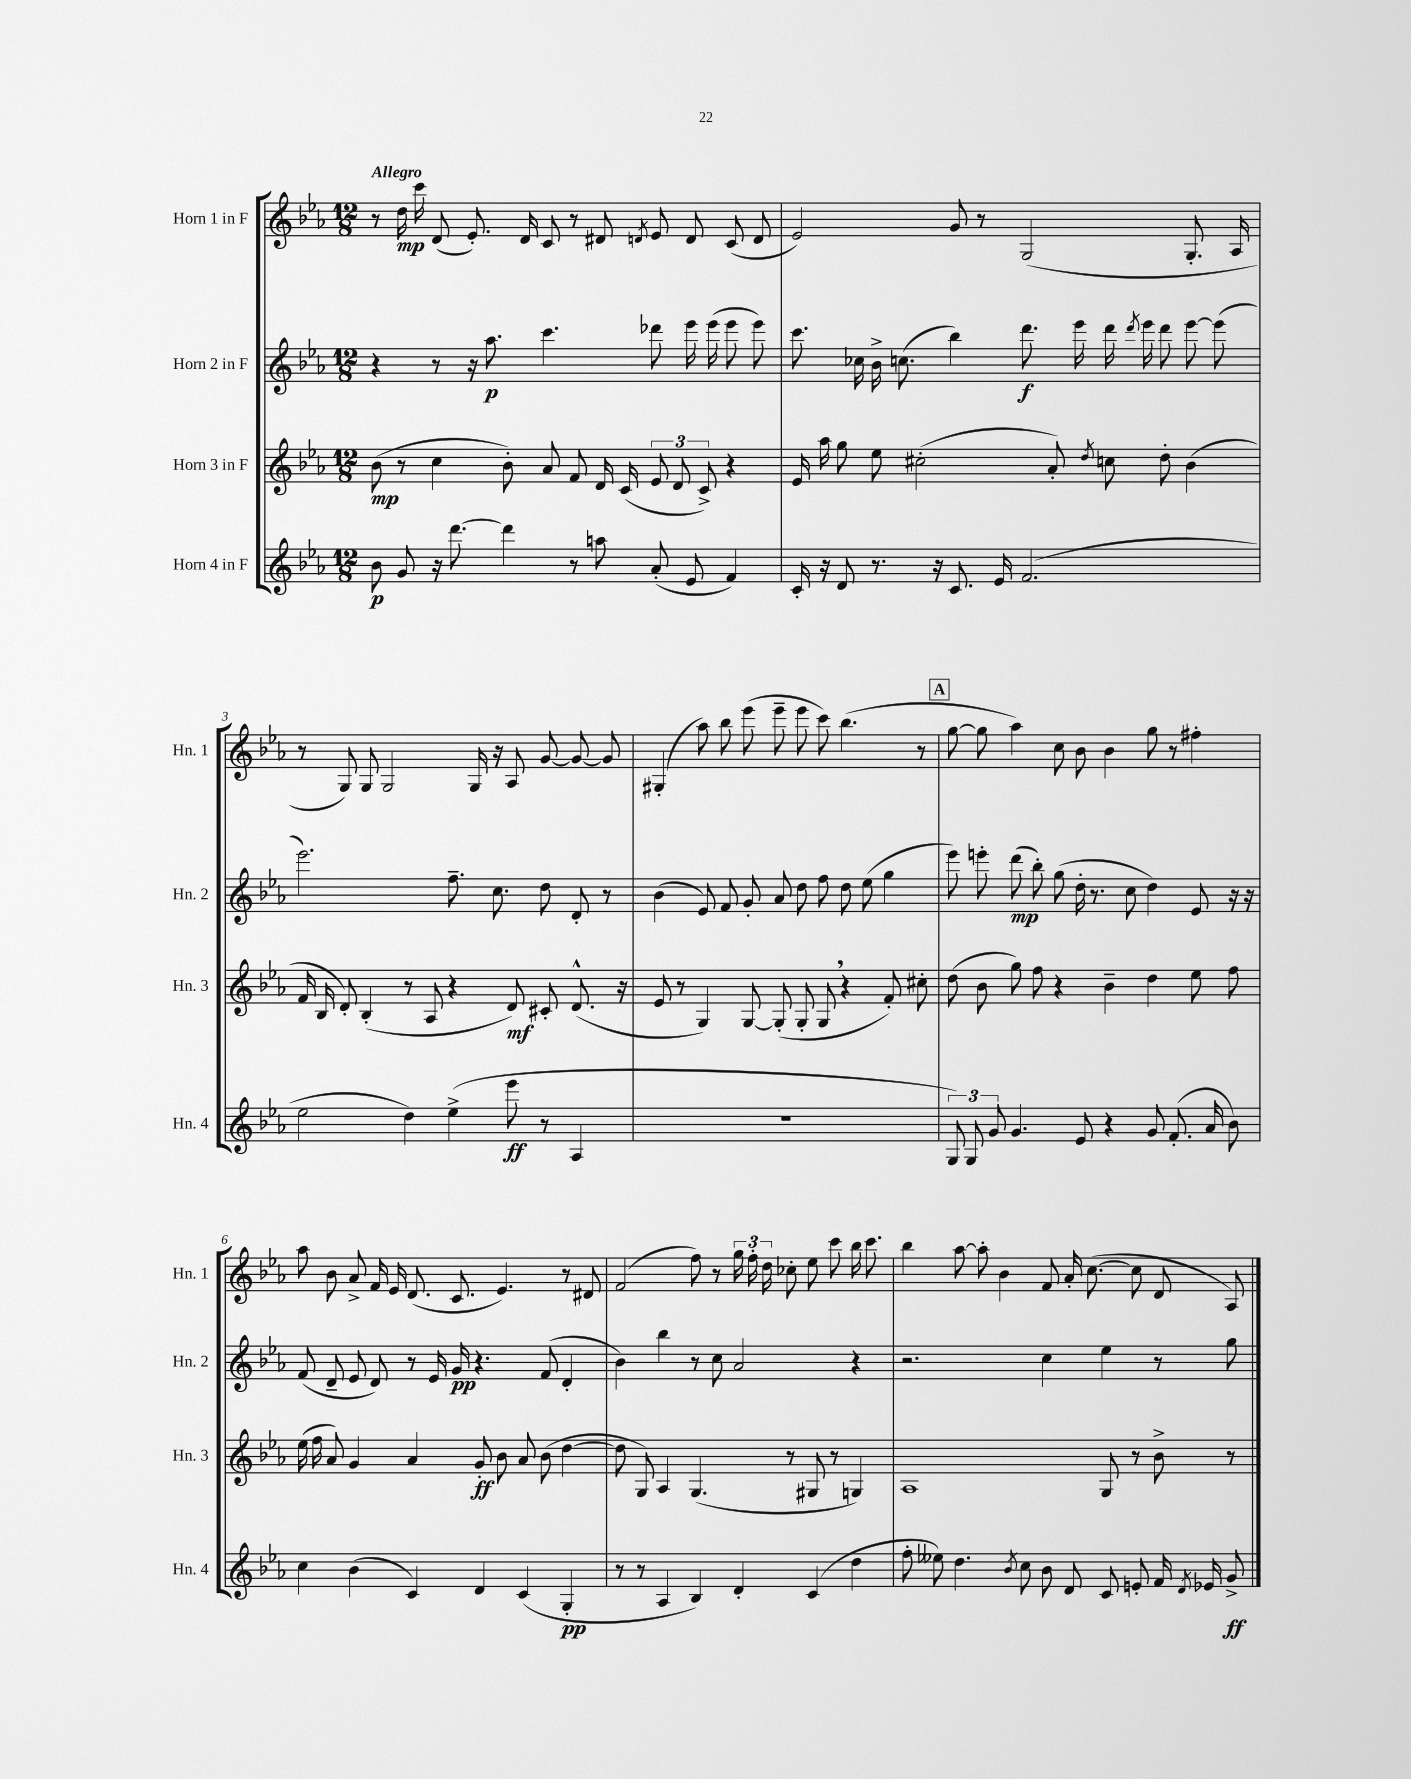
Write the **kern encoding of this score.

**kern	**kern	**kern	**kern
*staff4	*staff3	*staff2	*staff1
*clefG2	*clefG2	*clefG2	*clefG2
*k[b-e-a-]	*k[b-e-a-]	*k[b-e-a-]	*k[b-e-a-]
*M12/8	*M12/8	*M12/8	*M12/8
8b-\	(8b-\	4r	8r
8g/	8r	.	16dd\
.	.	.	16ccc\
16r	4cc\	8r	(8d/
[8.ddd\	.	.	.
.	.	16r	8.e-'/)
.	.	8.aa-\	.
4ddd\]	8b-'\)	.	.
.	.	.	16d/
.	8a-/	4.ccc\	8c/
8r	8f/	.	8r
8aa\	16d/	.	8d#/
.	(16c/	.	.
.	.	.	8qd/
(8a-'/	12e-/	8ddd-\	8e-/
.	12d/	.	.
8e-/	.	16eee-\	8d/
.	12c^/)	.	.
.	.	(16eee-\	.
4f/)	4r	8eee-\	(8c/
.	.	8eee-\)	8d/
=	=	=	=
16c'/	16e-/	8.ccc\	2e-/)
16r	16aa-\	.	.
8d/	8gg\	.	.
.	.	16cc-\	.
8.r	8ee-\	16b-^\	.
.	.	(8.cc\	.
.	(2cc#'\	.	.
16r	.	.	.
8.c/	.	4bb-\)	8g/
.	.	.	8r
16e-/	.	.	.
(2.f/	.	8.ddd\	(2G/
.	8a-'/)	.	.
.	.	16eee-\	.
.	8qdd/	.	.
.	8cc\	16ddd\	.
.	.	8qddd/	.
.	.	16eee-\	.
.	8dd'\	8ddd\	.
.	(4b-\	[8eee-\	8.G'/
.	.	(8eee-\]	.
.	.	.	16A-/
=	=	=	=
2ee-\	16f/	2.eee-\)	8r
.	16B-/	.	.
.	8d'/)	.	8G/)
.	(4B-'/	.	8G/
.	.	.	2G/
4dd\)	8r	.	.
.	8A-/	.	.
(4ee-^\	4r	8.ff~\	.
.	.	.	16G/
.	.	8.cc\	16r
8eee-\	8d/)	.	8A-/
8r	8c#'/	8dd\	[8g/
4A-/	(8.d^^/	8d'/	8g/_
.	.	8r	8g/]
.	16r	.	.
=	=	=	=
1.r	8e-/	(4b-\	(4G#'/
.	8r	.	.
.	4G/)	8e-/)	8aa-\)
.	.	8f/	8bb-\
.	[8G/	8g'/	(8eee-\
.	(8G'/]	8a-/	8eee-~\
.	8G'/	8dd\	8eee-\
.	8G/	8ff\	8ccc\)
.	4r	8dd\	(4.bb-\
.	.	(8ee-\	.
.	8f'/)	4gg\	.
.	8cc#'\	.	8r
=	=	=	=
12G/)	(8dd\	8eee-\)	[8gg\
12G/	.	.	.
.	8b-\	8eee'\	8gg\]
12g/	.	.	.
4.g/	8gg\)	(8ddd\	4aa-\)
.	8ff\	8bb-'\)	.
.	4r	(8gg\	8cc\
8e-/	.	16dd'\	8b-\
.	.	8.r	.
4r	4b-~\	.	4b-\
.	.	8cc\	.
8g/	4dd\	4dd\)	8gg\
(8.f'/	.	.	8r
.	8ee-\	8e-/	4ff#'\
16a-/	.	.	.
8b-\)	8ff\	16r	.
.	.	16r	.
=	=	=	=
4cc\	(16ee-\	(8f/	8aa-\
.	16ff\	.	.
.	8a-/)	8d~/	8b-\
(4b-\	4g/	8e-/	8a-^/
.	.	8d/)	16f/
.	.	.	16e-/
4c/)	4a-/	8r	(8.d/
.	.	16e-/	.
.	.	16g/	8.c/
4d/	8g'/	4.r	.
.	8b-\	.	4.e-/)
(4c/	8a-/	.	.
.	(8b-\	(8f/	.
4G'/	[4dd\	4d'/	8r
.	.	.	8d#/
=	=	=	=
8r	8dd\]	4b-\)	(2f/
8r	8G/)	.	.
4A-/	4A-/	4bb-\	.
4B-/)	(4.G/	8r	8ff\)
.	.	8cc\	8r
4d'/	.	2a-/	24gg\
.	.	.	24ff'\
.	.	.	24dd\
.	8r	.	8cc-'\
(4c/	8G#/	.	8ee-\
.	8r	.	8ccc\
4dd\	4G/)	4r	16bb-\
.	.	.	8.ccc\
=	=	=	=
8ff'\	1A-	2.r	4bb-\
8ee--\)	.	.	.
4.dd\	.	.	[8aa-\
.	.	.	8aa-'\]
.	.	.	4b-\
8qb-/	.	.	.
8cc\	.	.	.
8b-\	.	4cc\	8f/
8d/	.	.	16a-'/
.	.	.	([8.cc\
8c/	8G/	4ee-\	.
8e'/	8r	.	8cc\]
16f/	8b-^\	8r	8d/
8qd/	.	.	.
16e-/	.	.	.
8g^/	8r	8gg\	8A-/)
==	==	==	==
*-	*-	*-	*-
